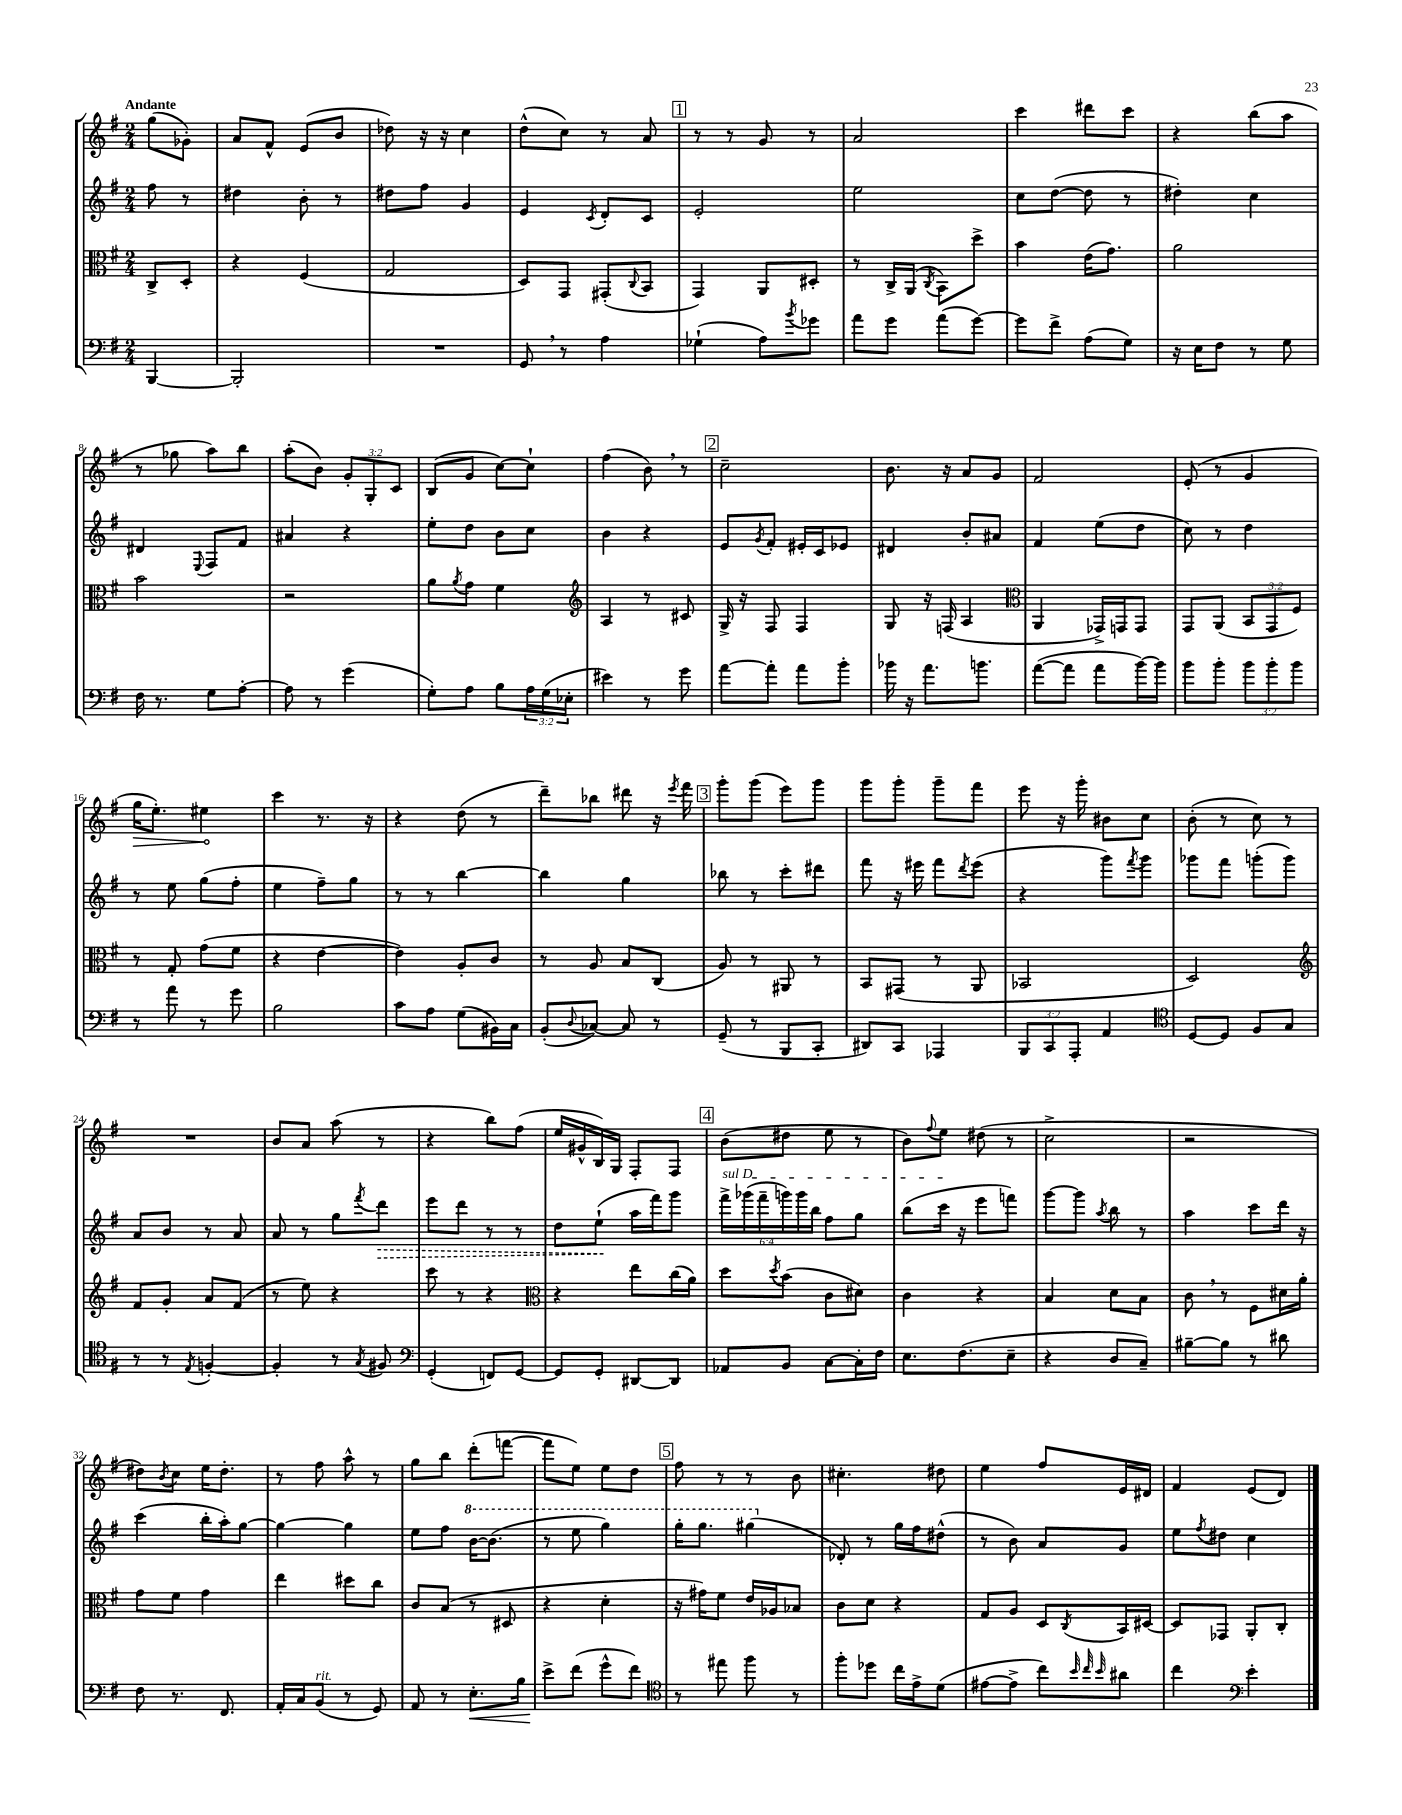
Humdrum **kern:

**kern	**kern	**kern	**kern
*staff4	*staff3	*staff2	*staff1
*clefF4	*clefC3	*clefG2	*clefG2
*k[f#]	*k[f#]	*k[f#]	*k[f#]
*M2/4	*M2/4	*M2/4	*M2/4
[4BBB	8C^	8ff#	(8gg
.	8D'	8r	8g-')
=	=	=	=
2BBB']	4r	4dd#	8a
.	.	.	8f#^^
.	(4F#	8b'	(8e
.	.	8r	8b
=	=	=	=
2r	2G	8dd#	8dd-)
.	.	8ff#	16r
.	.	.	16r
.	.	4g	4cc
=	=	=	=
8GG	8D)	4e	(8dd^^
8r	8GG	.	8cc)
.	.	8qc	.
4A	(8GG#'	8d'	8r
.	8qqC	.	.
.	8BB	8c	8a
=	=	=	=
(4G-`	4GG)	2e'	8r
.	.	.	8r
8A)	8AA	.	8g
8qb	.	.	.
8g-	8D#'	.	8r
=	=	=	=
8a	8r	2ee	2a
8g	16C^	.	.
.	(16AA	.	.
.	8qC	.	.
(8a	8BB)	.	.
[8g)	8dd^	.	.
=	=	=	=
8g]	4b	8cc	4ccc
8f#^	.	([8dd	.
(8A	(16e	8dd]	8ddd#
.	8.g)	.	.
8G)	.	8r	8ccc
=	=	=	=
16r	2a	4dd#')	4r
16E	.	.	.
8F#	.	.	.
8r	.	4cc	(8bb
8G	.	.	8aa
=	=	=	=
16F#	2b	4d#	8r
8.r	.	.	.
.	.	.	8gg-
.	.	8qqE	.
8G	.	8F#	8aa)
[8A'	.	8f#	8bb
=	=	=	=
8A]	2r	4a#	(8aa'
8r	.	.	8b)
(4g	.	4r	12g'
.	.	.	12G'
.	.	.	12c
=	=	=	=
8G')	8a	8ee'	(8B
.	8qa	.	.
8A	8g	8dd	8g
8B	4f#	8b	[8cc)
24A	.	8cc	8cc`]
(24G	.	.	.
24E-'	.	.	.
=	=	=	=
*	*clefG2	*	*
4e#)	4A	4b	(4ff#
8r	8r	4r	8b)
8g	8c#	.	8r
=	=	=	=
[8a	16G^	8e	2cc~
.	16r	.	.
.	.	8qg	.
8a']	8F#	8f#'	.
8a	4F#	16e#'	.
.	.	16c	.
8b'	.	8e-	.
=	=	=	=
16b-	8G	4d#	8.b
16r	.	.	.
8.a	16r	.	.
.	(16F	.	16r
.	4A	8b'	8a
8.b	.	.	.
.	.	8a#	8g
=	=	=	=
*	*clefC3	*	*
([8a	4AA	4f#	2f#
8a]	.	.	.
8a	16GG-^)	(8ee	.
.	16GG	.	.
[16b)	8GG	8dd	.
16b]	.	.	.
=	=	=	=
8b	8GG	8cc)	(8e'
8b'	(8AA	8r	8r
12b	12BB	4dd	4g
12b'	12GG	.	.
12b	12F#)	.	.
=	=	=	=
8r	8r	8r	16gg
.	.	.	8.ee')
8a	8G'	8ee	.
8r	(8g	(8gg	4ee#
8g	8f#	8ff#'	.
=	=	=	=
2B	4r	4ee	4ccc
.	[4e	8ff#~)	8.r
.	.	8gg	.
.	.	.	16r
=	=	=	=
8c	4e])	8r	4r
8A	.	8r	.
(8G	8A'	[4bb	(8dd
16BB#)	8c	.	8r
16C	.	.	.
=	=	=	=
(8BB'	8r	4bb]	8ddd~)
8qqD	.	.	.
[8C-)	8A	.	8bb-
8C-]	8B	4gg	8ddd#
8r	(8C	.	16r
.	.	.	8qeee
.	.	.	16fff#
=	=	=	=
(8GG~	8A)	8bb-	8ggg'
8r	8r	8r	(8ggg
8BBB	8AA#	8ccc'	8eee)
8CC'	8r	8ddd#	8ggg
=	=	=	=
8DD#)	8BB	8fff#	8ggg
8CC	(8GG#	16r	8ggg'
.	.	16eee#	.
4AAA-	8r	8fff#	8ggg~
.	.	8qddd	.
.	8AA	(8eee#	8fff#
=	=	=	=
12BBB	2BB-	4r	8eee
12CC	.	.	.
.	.	.	16r
12AAA'	.	.	.
.	.	.	16ggg'
4AA	.	8ggg)	8b#
.	.	8qfff#	.
.	.	8ggg	8cc
=	=	=	=
*clefC4	*	*	*
[8D	2D)	8ggg-	(8b'
8D]	.	8fff#	8r
8F#	.	(8ggg'	8cc)
8G	.	8ggg)	8r
=	=	=	=
*	*clefG2	*	*
8r	8f#	8a	2r
8r	8g'	8b	.
8qE	.	.	.
[4F'	8a	8r	.
.	(8f#	8a	.
=	=	=	=
4F']	8r	8a	8b
.	8ee)	8r	8a
8r	4r	8gg	(8aa
8qG	.	8qfff#	.
8F#	.	8ddd	8r
=	=	=	=
*clefF4	*	*	*
(4GG'	8ccc	8eee	4r
.	8r	8ddd	.
8FF)	4r	8r	8bb)
[8GG	.	8r	(8ff#
=	=	=	=
*	*clefC3	*	*
8GG]	4r	8dd	16ee
.	.	.	16g#^^
8GG'	.	(8ee`	16B)
.	.	.	16G
[8DD#	8ee	16aa	8F#'
.	.	16fff#)	.
8DD#]	(16cc	8ggg	8F#
.	16a)	.	.
=	=	=	=
8AA-	8dd	24fff#^	(8b
.	.	(24ggg-	.
.	.	24fff#~	.
.	8qdd	.	.
8BB	(8b	24ggg)	8dd#
.	.	24ggg	.
.	.	24bb	.
[8C	8c	8ff#	8ee
16C']	8d#)	8gg	8r
16F#	.	.	.
=	=	=	=
8.E	4c	(8bb	8b)
.	.	.	8qqff#
.	.	16ccc	8ee
(8.F#	.	16r	.
.	4r	8eee	(8dd#
8E~	.	8fff)	8r
=	=	=	=
4r	4B	[8ggg	2cc^
.	.	8ggg]	.
.	.	8qaa	.
8D	8d	8bb	.
8C~)	8B	8r	.
=	=	=	=
[8B#~	8c	4aa	2r
8B#]	8r	.	.
8r	8F#	8ccc	.
8d#	16d#	16ddd	.
.	16a'	16r	.
=	=	=	=
8F#	8g	(4ccc	8dd#)
.	.	.	8qb
8.r	8f#	.	8cc
.	4g	16bb'	16ee
8.FF#	.	16aa')	8.dd#'
.	.	[8gg	.
=	=	=	=
16AA'	4ee	4gg_	8r
16C	.	.	.
(8BB	.	.	8ff#
8r	8dd#	4gg]	8aa^^
8GG)	8cc	.	8r
=	=	=	=
8AA	8c	8ee	8gg
8r	(8B	8ff#	8bb
8.E'	8r	[16bb	(8ddd'
.	.	(8.bb]	.
.	8D#	.	[8fff
16B	.	.	.
=	=	=	=
8e^	4r	8r	8fff]
(8f#	.	8eee	8ee)
8g^^	4d'	4ggg)	8ee
8f#)	.	.	8dd
=	=	=	=
*clefC4	*	*	*
8r	16r	16ggg'	8ff#
.	16g#)	8.ggg	.
8ee#	8f#	.	8r
8ff#	16e	(4ggg#	8r
.	16A-	.	.
8r	8B-	.	8b
=	=	=	=
8ff#'	8c	8d-')	4.cc#'
8dd-	8d	8r	.
16cc	4r	16gg	.
16e^	.	16ff#	.
(8d	.	(8dd#^^	8dd#
=	=	=	=
[8e#	8G	8r	4ee
8e#^]	8A	8b)	.
8cc)	8D	8a	8ff#
32qqb	.	.	.
32qqcc	.	.	.
32qqb	8qC	.	.
8a#	16BB	8g	16e
.	[16D#	.	16d#
=	=	=	=
4cc	8D#]	8ee	4f#
.	.	8qff#	.
.	8GG-	8dd#	.
*clefF4	*	*	*
4e'	8AA'	4cc	(8e
.	8C'	.	8d)
==	==	==	==
*-	*-	*-	*-
